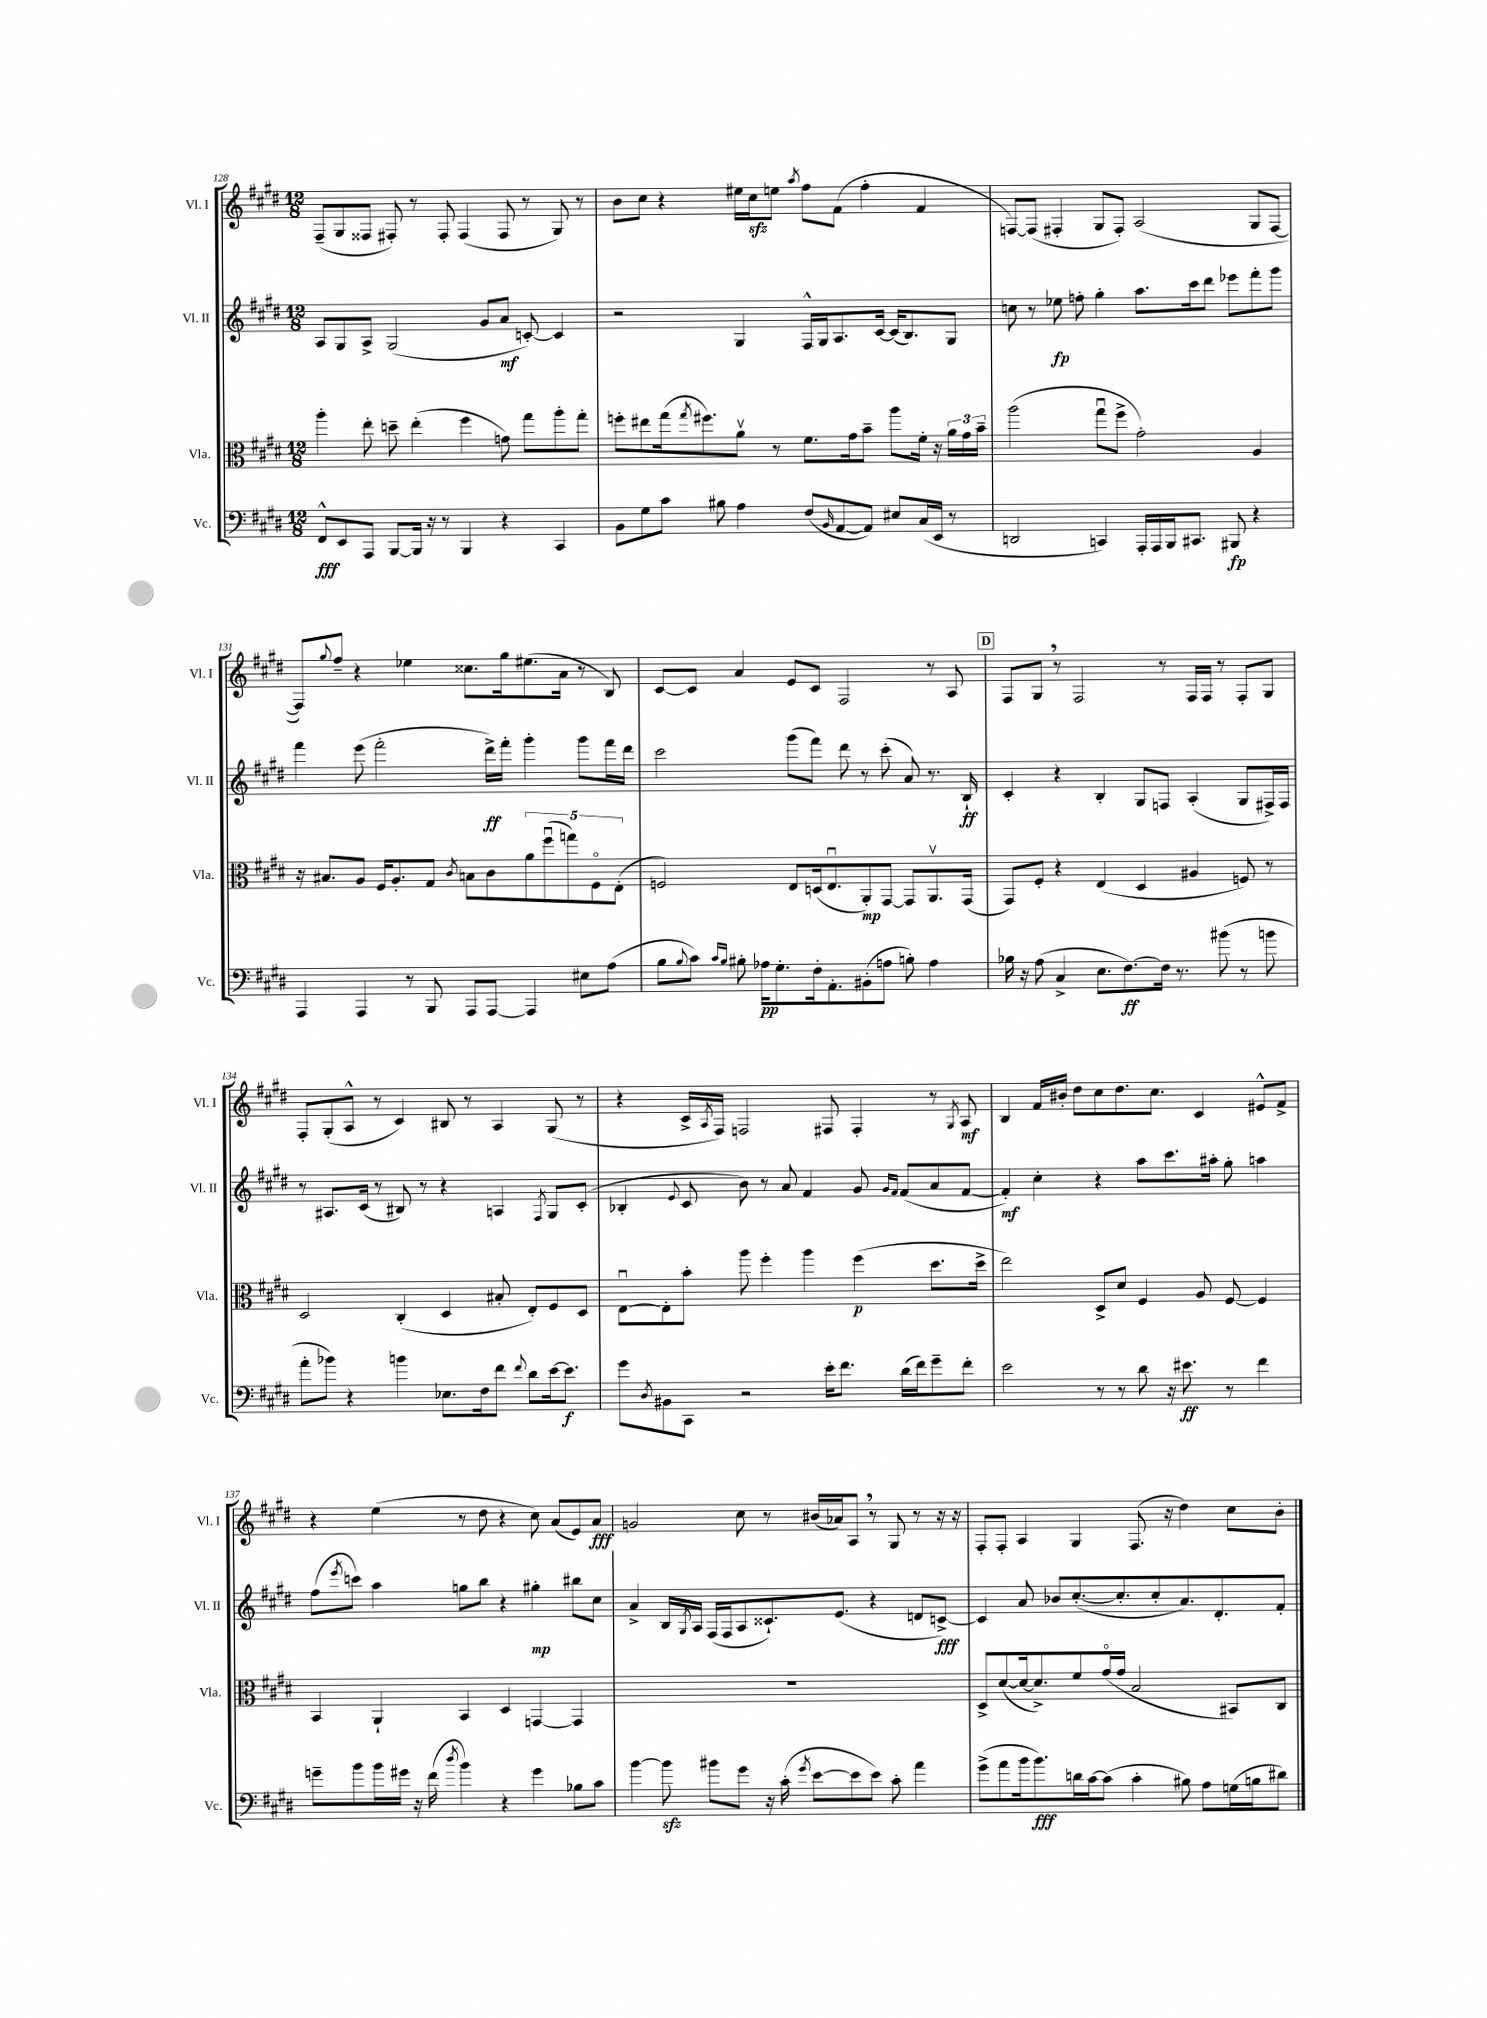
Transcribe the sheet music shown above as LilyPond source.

<<
\new StaffGroup <<
\new Staff = "s0" \with { instrumentName = "Vl. I" shortInstrumentName = "Vl. I" } {
    \clef treble \key e \major \numericTimeSignature \time 12/8
    fis8--( gis8 fisis8 fis8-.) r8 fis8-. fis4( fis8 r8 gis8) r8 |
    b'8 cis''8 r4 eis''16 cis''16\sfz e''8 \acciaccatura { a''8 } fis''8 fis'8( fis''4-. fis'4 |
    f8~) f8( fis4-. gis8 fis8-.) a2( gis8 fis8~ |
    fis8) \appoggiatura { gis''8 } fis''8-- r4 ees''4 cisis''8. gis''16 eis''8.( a'16 r8 b8) |
    cis'8~ cis'8 a'4 e'8 cis'8 fis2 r8 a8 |
    \mark \markup { \box "D" } fis8 gis8 \breathe r8 fis2 r8 fis16 fis16 r8 fis8-. gis8 |
    fis8-. gis8-.( a8-^ r8 cis'4) bis8 r8 a4 gis8( r8 |
    r4 cis'16-> \acciaccatura { a8 } fis16) f2 fis8 fis4-. r8 \acciaccatura { gis8 } a8\mf |
    b4 fis'16 bis'16-. dis''8 cis''8 dis''8. cis''8. cis'4 eis'8-^ fis'8-> |
    r4 e''4( r8 dis''8 r4 cis''8) a'8( e'8) a'8\fff |
    g'2 cis''8 r8 bis'16( aes'16) a8 \breathe r8 gis8 r8 r16 r16 |
    fis8-. fis8-. a4 gis4 fis8.( r16 dis''4) cis''8 b'8-. \bar "|." |
}
\new Staff = "s1" \with { instrumentName = "Vl. II" shortInstrumentName = "Vl. II" } {
    \clef treble \key e \major \numericTimeSignature \time 12/8
    a8 gis8 a8-> gis2( gis'8 a'8\mf c'8~-.) c'4 |
    r2 gis4 fis16-^ gis16 a8. cis'16~ cis'16( b8.) gis8 |
    c''8 r8 ees''8\fp f''8-. gis''4-. a''8. cis'''16 dis'''8 ees'''8 fis'''8-. gis'''8 |
    fis'''4 e'''8( fis'''2-. dis'''16->\ff) fis'''16-. gis'''4-. gis'''8 fis'''16 dis'''16 |
    cis'''2 gis'''8( fis'''8) dis'''8 r8 cis'''8-.( a'8) r8. b16-!\ff |
    \mark \markup { \box "D" } cis'4-. r4 b4-. gis8 f8 a4-.( gis8 fis16->) fis16 |
    r8 ais8. cis'16( r8 bis8) r8 r4 a4 \acciaccatura { fis8 } gis8 cis'8-.( |
    bes4-. \appoggiatura { e'8 } cis'8 b'8) r8 a'8 fis'4 gis'8 \grace { gis'16 fis'16 } fis'8( a'8 fis'8~ |
    fis'4-.\mf) cis''4-. r4 a''8 cis'''8. ais''16-. gis''8-. a''4 |
    fis''8( \acciaccatura { e'''8 } c'''8) a''4 g''8 b''8 r4 gis''4-.\mp bis''8 cis''8 |
    a'4-> b16 \acciaccatura { gis8 } a16 fis16( fis16 a8 cisis'8.-!) e'8.( r4 d'8 c'8~->\fff) |
    c'4 a'8 bes'8 cis''8.~-.( cis''8.-. cis''8-. a'8.) dis'8.-. fis'8-. \bar "|." |
}
\new Staff = "s2" \with { instrumentName = "Vla." shortInstrumentName = "Vla." } {
    \clef alto \key e \major \numericTimeSignature \time 12/8
    a''4-. e''8-. d''8-- e''4-.( fis''4 g'8) gis''8 a''8-. gis''8-. |
    f''8-. eis''8 gis''16( \acciaccatura { gis''8 } fis''8.) a'8\upbow r8 fis'8. gis'16 b'8-- a''8 fis'16-. r16 \tuplet 3/2 { a'16 gis'16 b'16-- } |
    a''2( gis''8\downbow fis''8-> gis'2-.) a4 |
    r16 bis8. a8 fis16 a8.-. gis8 \acciaccatura { cis'8 } b8 cis'8 \tuplet 5/4 { a'8 fis''8\downbow( g''8) fis8\flageolet e8-.( } |
    f2) e8 d16( e8.\downbow a,8-.\mp) gis,8~ gis,8 a,8.\upbow gis,16( |
    \mark \markup { \box "D" } gis,8) fis8-. r4 e4( dis4 ais4 f8) r8 |
    dis2 cis4-.( dis4 bis8-. e8-.) fis8 dis8 |
    e8~\downbow e8-. b'8-. a''8 fis''4-. a''4 fis''4\p( dis''8. dis''16-> |
    e''2) dis8-> dis'8 fis4 a8 fis8~ fis4 |
    b,4 a,4-! b,4 dis4 g,4~ g,4 |
    R1. |
    dis8-> dis'8~( dis'16~ dis'8.->) fis'8 gis'16\flageolet( gis'16 b2 bis,8) cis8 \bar "|." |
}
\new Staff = "s3" \with { instrumentName = "Vc." shortInstrumentName = "Vc." } {
    \clef bass \key e \major \numericTimeSignature \time 12/8
    fis,8-^\fff e,8 a,,8 b,,8~ b,,16 r16 r8 b,,4 r4 cis,4 |
    b,8 gis8 cis'8 bis8 a4 fis8( \grace { b,16 } a,8~ a,8) eis8 cis16( e,16 r8 |
    d,2 c,4) a,,16-. a,,16 b,,16 cis,8. bis,,8\fp r4 |
    a,,4 a,,4 r8 b,,8 a,,8 a,,8~ a,,4 eis8 a8( |
    b8 \appoggiatura { b8 } cis'8) \grace { cis'16 b16 } bis8-. aes16\pp gis8.-. fis16-. a,8.-. bis,8-.( a8 b8-.) a4 |
    \mark \markup { \box "D" } bes16 r16 a8( cis4-> e8. fis8.~\ff) fis16 r8. bis'8( r8 b'8 |
    a'8-. bes'8) r4 b'4 ees8. fis16 fis'8 \appoggiatura { fis'8 } dis'8 e'16~ e'8.\f |
    gis'8 \acciaccatura { dis8 } bis,8 cis,8 r2 e'16-. fis'8. dis'16( fis'16) gis'8-- fis'8-. |
    e'2 r8 r8 dis'8 r16 eis'8.\ff r8 fis'4 |
    g'8-- b'8 b'16 gis'16 r16 fis'16( \acciaccatura { dis''8 } b'4) r4 gis'4 bes8 cis'8 |
    b'4~ b'8\sfz bis'8 gis'8 r16 cis'16-.( \acciaccatura { gis'8 } e'8~ e'8 e'8) cis'8-. a'4 |
    gis'8->( a'8 b'16 b'8.\fff) d'16 cis'16~ cis'8( cis'4-. bis8) a8 g16( b16 dis'8) \bar "|." |
}
>>
>>
\layout { \context { \Score currentBarNumber = #128 } }
